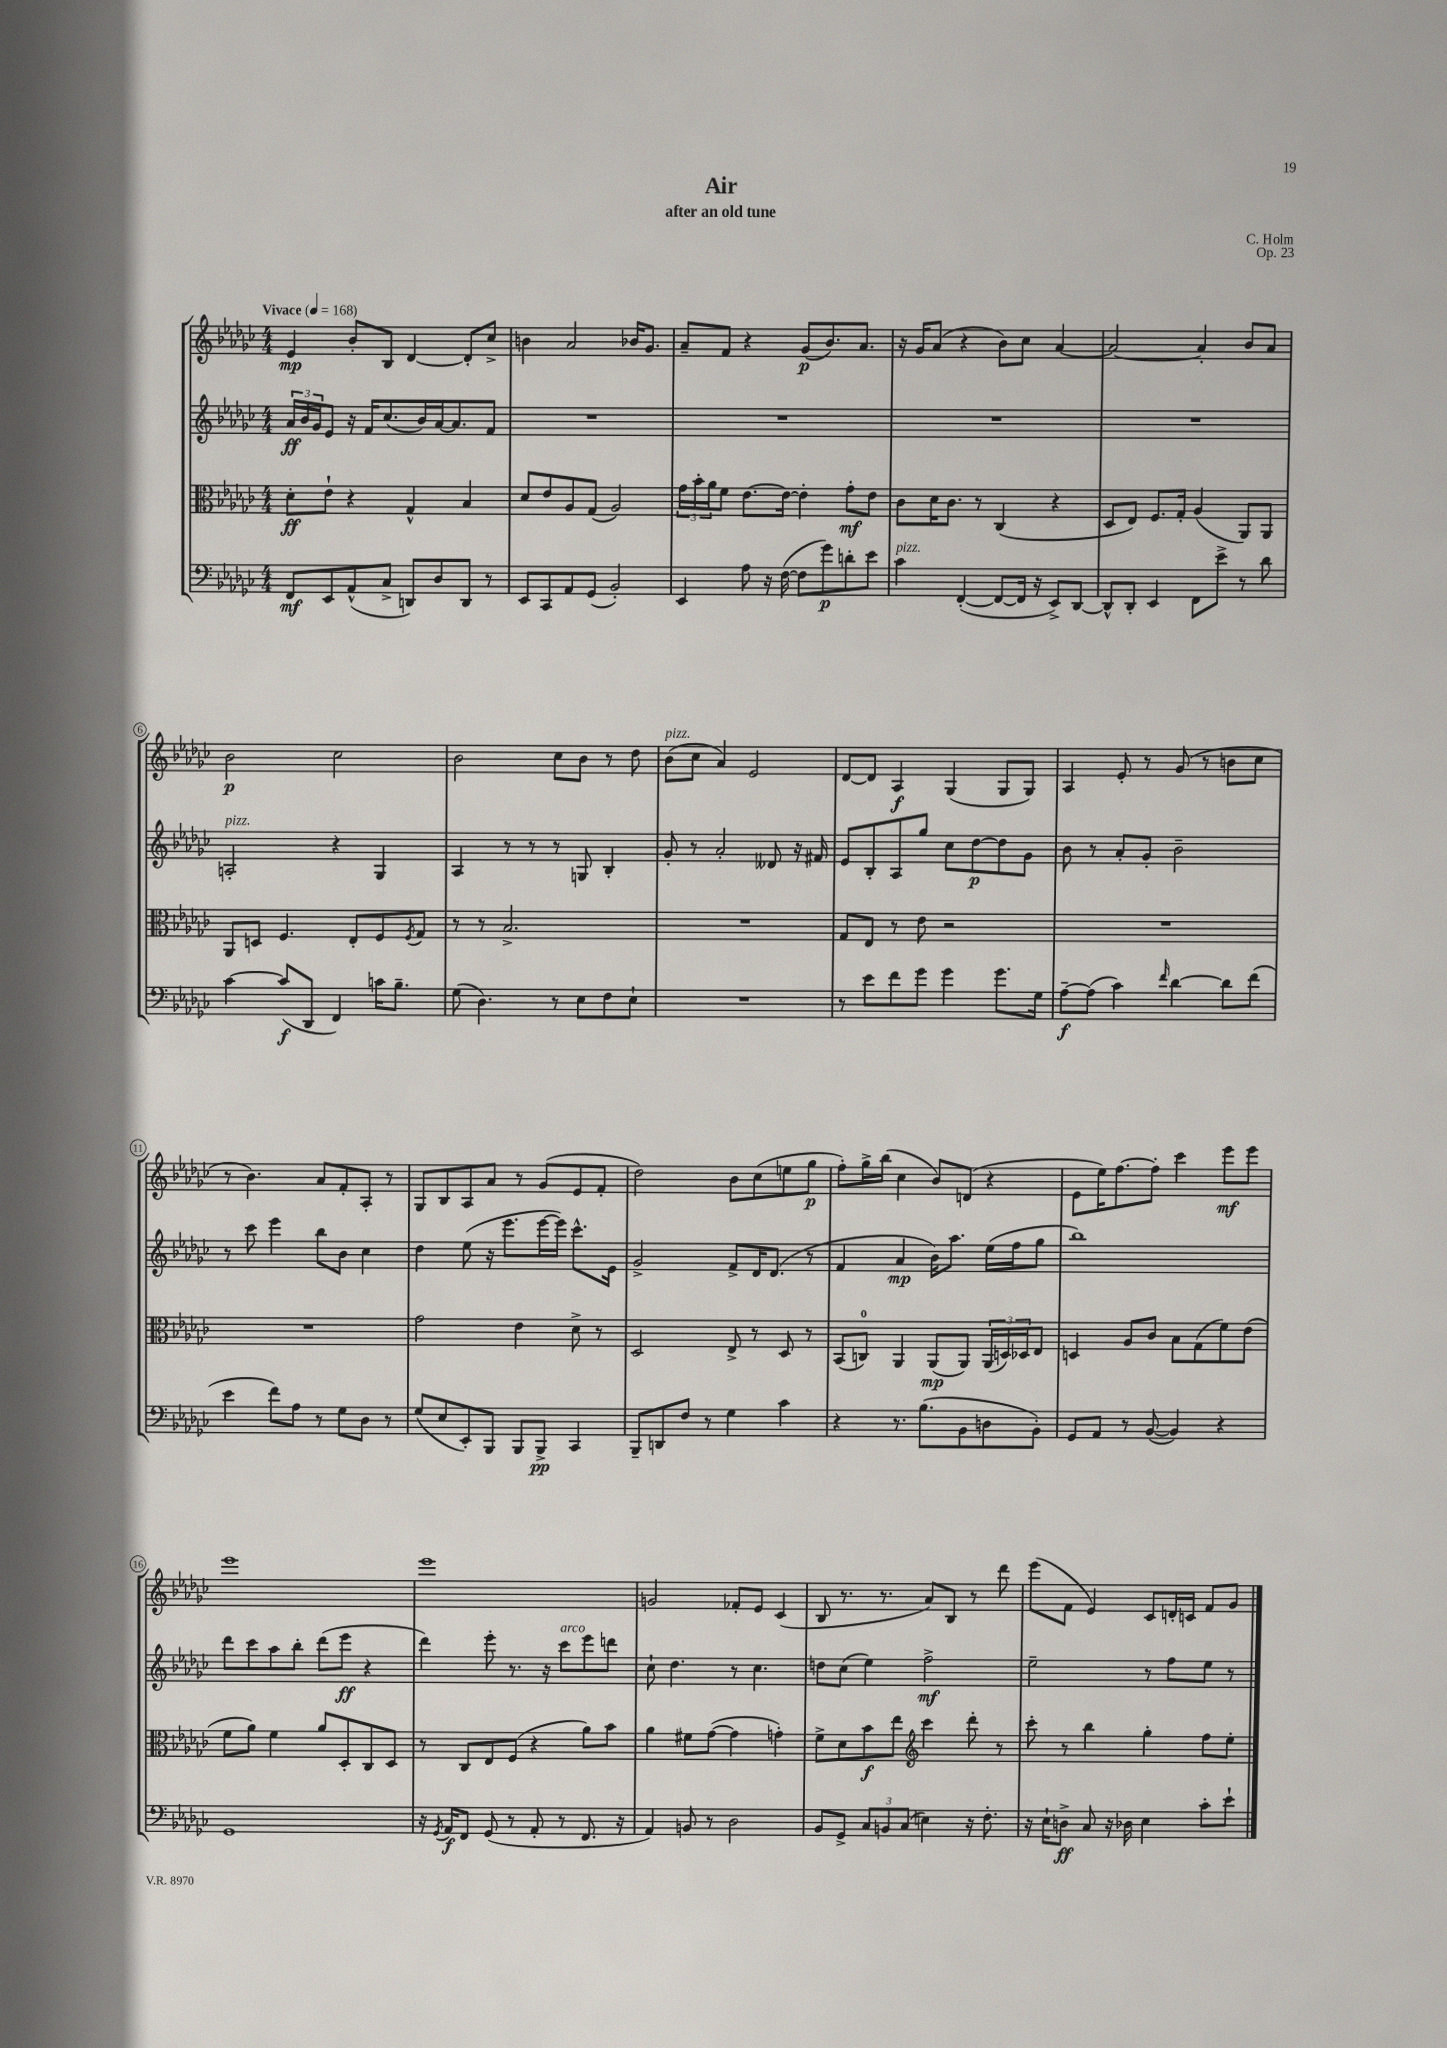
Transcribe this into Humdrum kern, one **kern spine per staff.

**kern	**kern	**kern	**kern
*staff4	*staff3	*staff2	*staff1
*clefF4	*clefC3	*clefG2	*clefG2
*k[b-e-a-d-g-c-]	*k[b-e-a-d-g-c-]	*k[b-e-a-d-g-c-]	*k[b-e-a-d-g-c-]
*M4/4	*M4/4	*M4/4	*M4/4
*MM168	*MM168	*MM168	*MM168
8FF	8d-'	24a-	4e-
.	.	24b-	.
.	.	24g-	.
8EE-	8e-`	8e-	.
(8AA-^^	4r	16r	8b-'
.	.	16f	.
8C-^	.	(8.cc-	8B-
8DD)	4G-^^	.	[4d-
.	.	16b-)	.
8D-	.	[16a-	.
.	.	8.a-]	.
8DD	4B-	.	8d-']
8r	.	8f	8cc-^
=	=	=	=
8EE-	8d-	1r	4b
8CC-	8e-	.	.
8AA-	8A-	.	2a-
(8GG-	(8G-	.	.
2BB-')	2A-)	.	.
.	.	.	16b-
.	.	.	8.g-
=	=	=	=
4EE-	24g-	1r	8a-~
.	24b-'	.	.
.	24a-	.	.
.	8f	.	8f
8A-	[8.e-	.	4r
16r	.	.	.
([16F	16e-_	.	.
8F]	4e-']	.	(8g-
8g-)	.	.	8.b-)
8d'	8g-'	.	.
.	.	.	8.a-
8e-	8e-	.	.
=	=	=	=
4c-	8c-	1r	16r
.	.	.	16g-
.	16d-	.	(8a-
.	8.c-	.	.
([4FF'	.	.	4r
.	8r	.	.
8FF_	(4C-	.	8b-)
16FF]	.	.	8cc-
16r	.	.	.
8EE-^)	4r	.	[4a-
[8DD-	.	.	.
=	=	=	=
8DD-^^]	8D-	1r	2a-_
8DD-'	8E-)	.	.
4EE-	8.F	.	.
.	16G-'	.	.
8FF	(4A-	.	4a-']
8e-^	.	.	.
8r	8AA-)	.	8b-
8d-	8AA-	.	8a-
=	=	=	=
[4c-	8AA-	2A'	2b-
.	8D	.	.
(8c-]	4.F	.	.
8DD-	.	.	.
4FF)	.	4r	2cc-
.	8E-'	.	.
16c	8F	4G-	.
8.B-~	.	.	.
.	8qF	.	.
.	8G-	.	.
=	=	=	=
(8G-	8r	4A-	2b-
4.D-)	8r	.	.
.	2.B-^	8r	.
.	.	8r	.
8r	.	8r	8cc-
8E-	.	8G	8b-
8F	.	4B-'	8r
8E-`	.	.	8dd-
=	=	=	=
1r	1r	8g-'	(8b-
.	.	8r	8cc-
.	.	2a-'	4a-)
.	.	.	2e-
.	.	8d--	.
.	.	16r	.
.	.	16f#	.
=	=	=	=
8r	8G-	8e-	[8d-
8e-	8E-	8B-'	8d-]
8f	8r	8A-	4A-
8g-	8e-	8gg-	.
4g-	2r	8cc-	(4G-
.	.	[8dd-	.
8.g-	.	8dd-]	8G-
.	.	8g-	8G-)
16G-	.	.	.
=	=	=	=
[8A-~	1r	8b-	4A-
(8A-]	.	8r	.
4c-)	.	8a-'	8e-'
.	.	8g-'	8r
16qqf	.	.	.
[4d-	.	2b-~	(8g-
.	.	.	8r
8d-]	.	.	8b
(8f	.	.	8cc-
=	=	=	=
4e-	1r	8r	8r
.	.	8ccc-	4.b-)
8f)	.	4eee-	.
8A-	.	.	.
8r	.	8bb-	8a-
8G-	.	8b-	8f'
8D-	.	4cc-	8A-'
8r	.	.	8r
=	=	=	=
(8G-	2g-	4dd-	8G-
8E-	.	.	8B-
8EE-')	.	(8ee-	8A-
8BBB-	.	16r	8a-
.	.	8.eee-	.
8BBB-	4e-	.	8r
8BBB-^	.	[16eee-	(8g-
.	.	16eee-])	.
4CC-	8d-^	8.ccc-^^	8e-
.	8r	.	8f'
.	.	16e-	.
=	=	=	=
8BBB-~	2D-	2g-^	2dd-)
8DD	.	.	.
8F	.	.	.
8r	.	.	.
4G-	8E-^	8f^	8b-
.	8r	16d-	(8cc-
.	.	(8.d-	.
4c-	8D-	.	8ee
.	8r	8r	8gg-
=	=	=	=
4r	(8BB-	4f	8ff')
.	8C)	.	16gg-^
.	.	.	(16bb-
8.r	4AA-	4a-	4cc-
(8.B-	.	.	.
.	(8AA-	16b-)	8b-)
.	.	8.aa-	.
8BB-	8AA-)	.	(8d
8D	(24AA-	(16ee-	4r
.	24D)	.	.
.	.	16ff	.
.	24D-	.	.
8BB-')	8E-	8gg-	.
=	=	=	=
8GG-	4D	1bb-)	8e-
8AA-	.	.	16ee-)
.	.	.	[8.ff
8r	8A-	.	.
([8BB-	8c-	.	8ff']
4BB-])	8B-	.	4ccc-
.	(8G-	.	.
4r	8f)	.	8eee-
.	(8e-	.	8eee-
=	=	=	=
1GG-	8f	8ddd-	1eee-
.	8a-)	8ccc-	.
.	4f	8aa-	.
.	.	8bb-'	.
.	8a-	(8ddd-	.
.	8D-'	8eee-	.
.	8C-	4r	.
.	8D-	.	.
=	=	=	=
16r	8r	4ddd-)	1eee-
8qGG-	.	.	.
16AA-	.	.	.
8FF	8C-	.	.
(8GG-	8E-	8eee-'	.
8r	(8F	8.r	.
8AA-'	4r	.	.
.	.	16r	.
8r	.	8ccc-	.
8.FF	8a-)	8eee-	.
.	8b-	8ddd	.
16r	.	.	.
=	=	=	=
4AA-)	4a-	8cc-`	2g
.	.	4.dd-	.
8BB	8f#	.	.
8r	([8g-	.	.
2D-	4g-]	8r	8f-'
.	.	4.cc-	8e-
.	4g')	.	(4c-
=	=	=	=
8BB-	8f^	8dd	8B-
8GG-^	8d-	(8cc-	8.r
12C-	8b-	4ee-)	.
.	.	.	8.r
12BB	.	.	.
.	8ee-	.	.
(12C-	.	.	.
*	*clefG2	*	*
4E)	4ccc-	2ff^	8a-)
.	.	.	8B-
16r	8ddd-'	.	8r
8.F'	.	.	.
.	8r	.	8ddd-
=	=	=	=
16r	8ccc-'	2ee-~	(8eee-
16E-`	.	.	.
8D^	8r	.	8f
8C-	4bb-	.	4e-)
16r	.	.	.
16D-	.	.	.
4E-	4gg-'	8r	8c-
.	.	8ff	16d'
.	.	.	16c
8c-'	8ff	8ee-	8f
8e-`	8ee-'	8r	8g-
==	==	==	==
*-	*-	*-	*-
